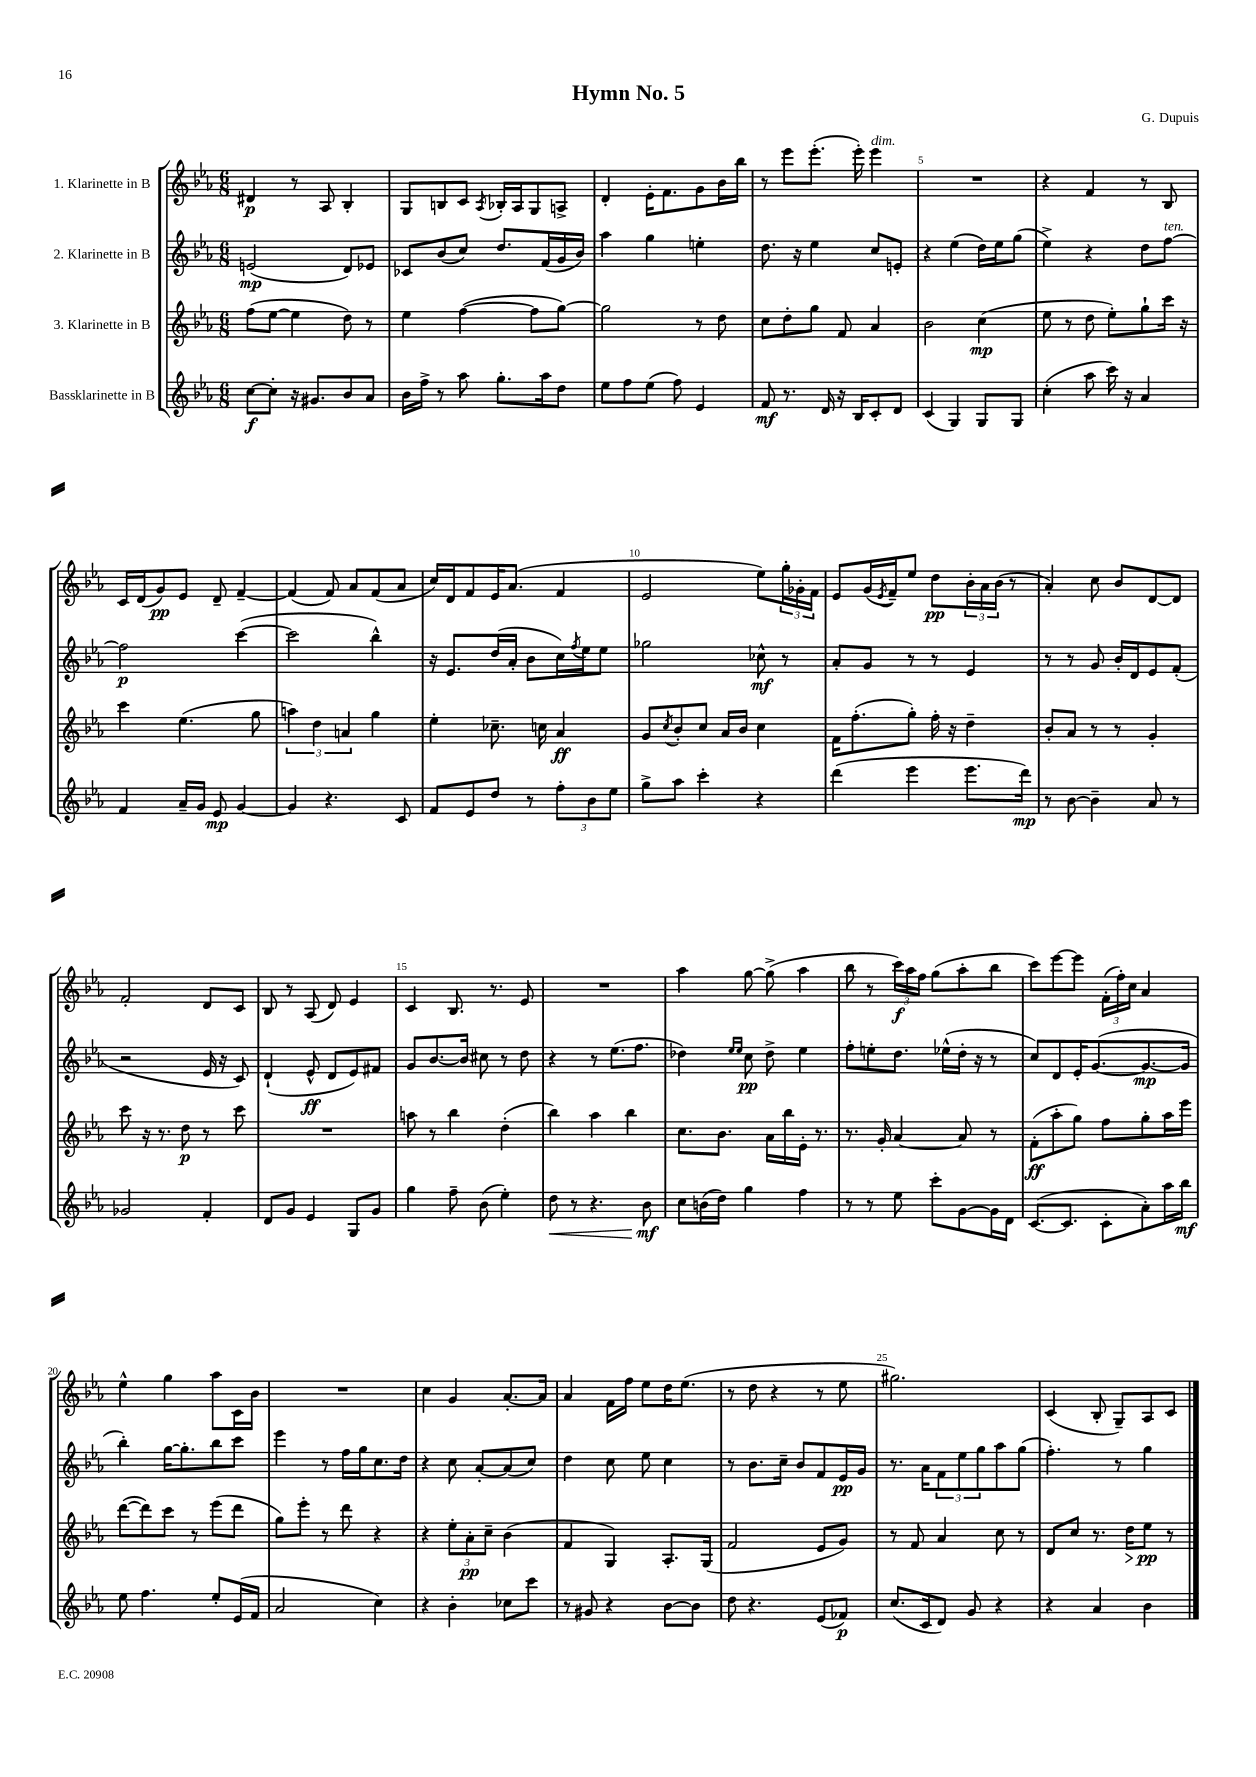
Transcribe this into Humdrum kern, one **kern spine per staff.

**kern	**kern	**kern	**kern
*staff4	*staff3	*staff2	*staff1
*clefG2	*clefG2	*clefG2	*clefG2
*k[b-e-a-]	*k[b-e-a-]	*k[b-e-a-]	*k[b-e-a-]
*M6/8	*M6/8	*M6/8	*M6/8
[8cc\L	(8ff\L	(2e/	4d#/
8cc'\]J	[8ee-\J	.	.
16r	4ee-\]	.	8r
8.g#/L	.	.	.
.	.	.	8A-/
8b-/	8dd\)	8d/L)	4B-'/
8a-/J	8r	8e-/J	.
=	=	=	=
16b-\LL	4ee-\	8c-/L	8G/L
16ff^\JJ	.	.	.
8r	.	(8b-/	8B/
8aa-\	([4ff\	8cc/J)	8c/J
.	.	.	8qA-/
8.gg'\L	.	8.dd/L	16B-'/LL
.	.	.	16A-/J
.	8ff\]L	.	8G/
16aa-\k	.	(16f/L	.
8dd\J	[8gg\J)	16g/	8A^/J
.	.	16b-/JJ)	.
=	=	=	=
8ee-\L	2gg\]	4aa-\	4d'/
8ff\	.	.	.
(8ee-\J	.	4gg\	16e-'\LK
.	.	.	8.f\
8ff\)	.	.	.
4e-/	8r	4ee'\	8g\
.	8dd\	.	16b-\L
.	.	.	16bb-\JJ
=	=	=	=
8f/	8cc\L	8.dd\	8r
8.r	8dd'\	.	8eee-\L
.	.	16r	.
.	8gg\J	4ee-\	(8.eee-'\J
16d/	.	.	.
16r	8f/	.	.
16B-/LK	.	.	16eee-'\)
8c'/	4a-/	8cc/L	4eee-\
8d/J	.	8e'/J	.
=	=	=	=
(4c/	2b-\	4r	2.r
4G/)	.	(4ee-\	.
8G/L	(4cc\	16dd\LL)	.
.	.	16ee-\J	.
8G/J	.	(8gg\J	.
=	=	=	=
(4cc'\	8ee-\	4ee-^\)	4r
.	8r	.	.
8aa-\	8dd\	4r	4f/
16ccc\)	8ee-'\L)	.	.
16r	.	.	.
4a-/	8gg`\	8dd\L	8r
.	16ccc\Jk	[8ff\J	8B-/
.	16r	.	.
=	=	=	=
4f/	4ccc\	2ff\]	16c/LL
.	.	.	(16d/J
.	.	.	8g/)
16a-~/LL	(4.ee-\	.	8e-/J
16g/JJ	.	.	.
8e-/	.	.	8d~/
[4g/	.	([4ccc\	[4f~/
.	8gg\	.	.
=	=	=	=
4g/]	6aa\)	2ccc\]	(4f/]
.	6dd\	.	.
4.r	.	.	8f/)
.	6a/	.	.
.	.	.	8a-/L
.	4gg\	4bb-^^\)	(8f/
8c/	.	.	8a-/J
=	=	=	=
8f/L	4ee-'\	16r	16cc/LL)
.	.	8.e-/L	16d/J
8e-/	.	.	8f/
8dd/J	8.cc-~\	(16dd/L	16e-/K
.	.	16a-'/JJ	(8.a-/J
8r	.	8b-\L	.
.	16cc\	.	.
12ff'\L	4a-/	16cc\L)	4f/
.	.	8qff/	.
.	.	16ee-\J	.
12b-\	.	.	.
.	.	8ee-\J	.
12ee-\J	.	.	.
=	=	=	=
8gg^\L	8g/L	2gg-\	2e-/
.	8qcc/	.	.
8aa-\J	8b-'/	.	.
4ccc'\	8cc/J	.	.
.	16a-/LL	.	.
.	16b-/JJ	.	.
4r	4cc\	8cc-^^\	8ee-\L)
.	.	8r	24gg'\L
.	.	.	24g-'\
.	.	.	24f\JJ
=	=	=	=
(4ddd\	16f\LK	8a-'/L	8e-/L
.	(8.ff'\	.	.
.	.	8g/J	(16g/L
.	.	.	8qe-/
.	.	.	16f~/J)
4eee-\	8gg'\J)	8r	8ee-/J
.	16ff'\	8r	8dd\L
.	16r	.	.
8.eee-\L	4dd~\	4e-/	24b-'\L
.	.	.	24a-\
.	.	.	(24b-\JJ
.	.	.	8r
16ddd\Jk)	.	.	.
=	=	=	=
8r	8b-'/L	8r	4a-'/)
[8b-\	8a-/J	8r	.
4b-~\]	8r	8g/	8cc\
.	8r	16b-'/LL	8b-/L
.	.	16d/J	.
8a-/	4g'/	8e-/	[8d/
8r	.	(8f'/J	8d/]J
=	=	=	=
2g-/	8ccc\	2r	2f'/
.	16r	.	.
.	8.r	.	.
.	8dd\	.	.
4f'/	8r	16e-/	8d/L
.	.	16r	.
.	8ccc\	8c/)	8c/J
=	=	=	=
8d/L	2.r	(4d`/	8B-/
8g/J	.	.	8r
4e-/	.	8e-^^/	(8A-/
.	.	8d/L	8d/)
8G/L	.	8e-/)	4e-/
8g/J	.	8f#/J	.
=	=	=	=
4gg\	8aa\	8g/L	4c/
.	8r	[8.b-/	.
8ff~\	4bb-\	.	8.B-/
.	.	16b-/]Jk	.
(8b-\	.	8cc#\	.
.	.	.	8.r
4ee-'\)	(4dd'\	8r	.
.	.	8dd\	8e-/
=	=	=	=
8dd\	4bb-\)	4r	2.r
8r	.	.	.
4.r	4aa-\	8r	.
.	.	(8.ee-\L	.
.	4bb-\	.	.
.	.	8.ff\J	.
8b-\	.	.	.
=	=	=	=
8cc\L	8.cc\L	4dd-\)	4aa-\
(16b\L	.	.	.
16dd\JJ)	8.b-\J	.	.
.	.	16qqee-/LL	.
.	.	16qqee-/JJ	.
4gg\	.	8cc\	[8gg\
.	16a-\LL	8dd-^\	(8gg^\]
.	16bb-\	.	.
4ff\	16e-'\JJ	4ee-\	4aa-\
.	8.r	.	.
=	=	=	=
8r	8.r	8ff'\L	8bb-\
8r	.	8ee'\	8r
.	16g'/	.	.
8ee-\	[4a-/	8.dd\J	24ccc\LL)
.	.	.	24aa-\
.	.	.	24ff\JJ
8ccc'\L	.	.	(8gg\L
.	.	(16ee-^^\LL	.
[8g\	8a-/]	16dd'\JJ	8aa-'\
.	.	16r	.
16g\]L	8r	8r	8bb-\J
16d\JJ	.	.	.
=	=	=	=
([8.c/L	(8f'\L	8cc/L)	8ccc\L)
.	8aa-'\	8d/	[8eee-\
8.c/]J	.	.	.
.	8gg\J)	16e-'/K	8eee-\]J
.	.	([8.g/	.
8c'\L	8ff\L	.	(24f'\LL
.	.	.	24ff'\)
.	.	.	24cc\JJ
8a-'\)	8gg'\	8.g/_	4a-/
16aa-\L	16aa-\L	.	.
16bb-\JJ	16eee-\JJ	16g/]Jk	.
=	=	=	=
8ee-\	([8ddd\L	4bb-'\)	4ee-^^\
4.ff\	8ddd\])	.	.
.	8ccc\J	[16gg\LK	4gg\
.	.	8.gg'\]	.
.	8r	.	.
8ee-'/L	(8eee-\L	8bb-\	8aa-\L
(16e-/L	8ddd\J	8ccc\J	16c\L
16f/JJ	.	.	16b-\JJ
=	=	=	=
2a-/	8gg\L)	4eee-\	2.r
.	8eee-'\J	.	.
.	8r	8r	.
.	8ddd\	16ff\LL	.
.	.	16gg\J	.
4cc\)	4r	8.cc\	.
.	.	16dd\Jk	.
=	=	=	=
4r	4r	4r	4cc\
4b-'\	12ee-'\L	8cc\	4g/
.	12a-'\	.	.
.	.	[8a-'/L	.
.	12cc~\J	.	.
8cc-\L	(4b-\	(8a-/]	[8.a-'/L
8ccc\J	.	8cc/J)	.
.	.	.	16a-/]Jk
=	=	=	=
8r	4f/	4dd\	4a-/
8g#/	.	.	.
4r	4G/)	8cc\	16f\LL
.	.	.	16ff\JJ
.	.	8ee-\	8ee-\L
[8b-\L	8.A-'/L	4cc\	16dd\K
.	.	.	(8.ee-\J
8b-\]J	.	.	.
.	(16G/Jk	.	.
=	=	=	=
8dd\	2f/	8r	8r
4.r	.	8.b-\L	8dd\
.	.	.	4r
.	.	16cc~\Jk	.
.	.	8b-/L	.
(8e-/L	8e-/L	8f/	8r
8f-/J)	8g/J)	16e-/L	8ee-\
.	.	16g/JJ	.
=	=	=	=
(8.cc/L	8r	8.r	2.gg#\)
.	8f/	.	.
16c/k	.	16a-\LK	.
8d/J)	4a-/	12f\	.
.	.	12ee-\	.
8g/	.	.	.
.	.	12gg\	.
4r	8cc\	8aa-\	.
.	8r	(8gg\J	.
=	=	=	=
4r	8d/L	4.ff'\)	(4c/
.	8cc/J	.	.
4a-/	8.r	.	8B-'/
.	.	8r	8G~/L)
.	16dd\LK	.	.
4b-\	8ee-\J	4gg\	8A-/
.	8r	.	8c/J
==	==	==	==
*-	*-	*-	*-
